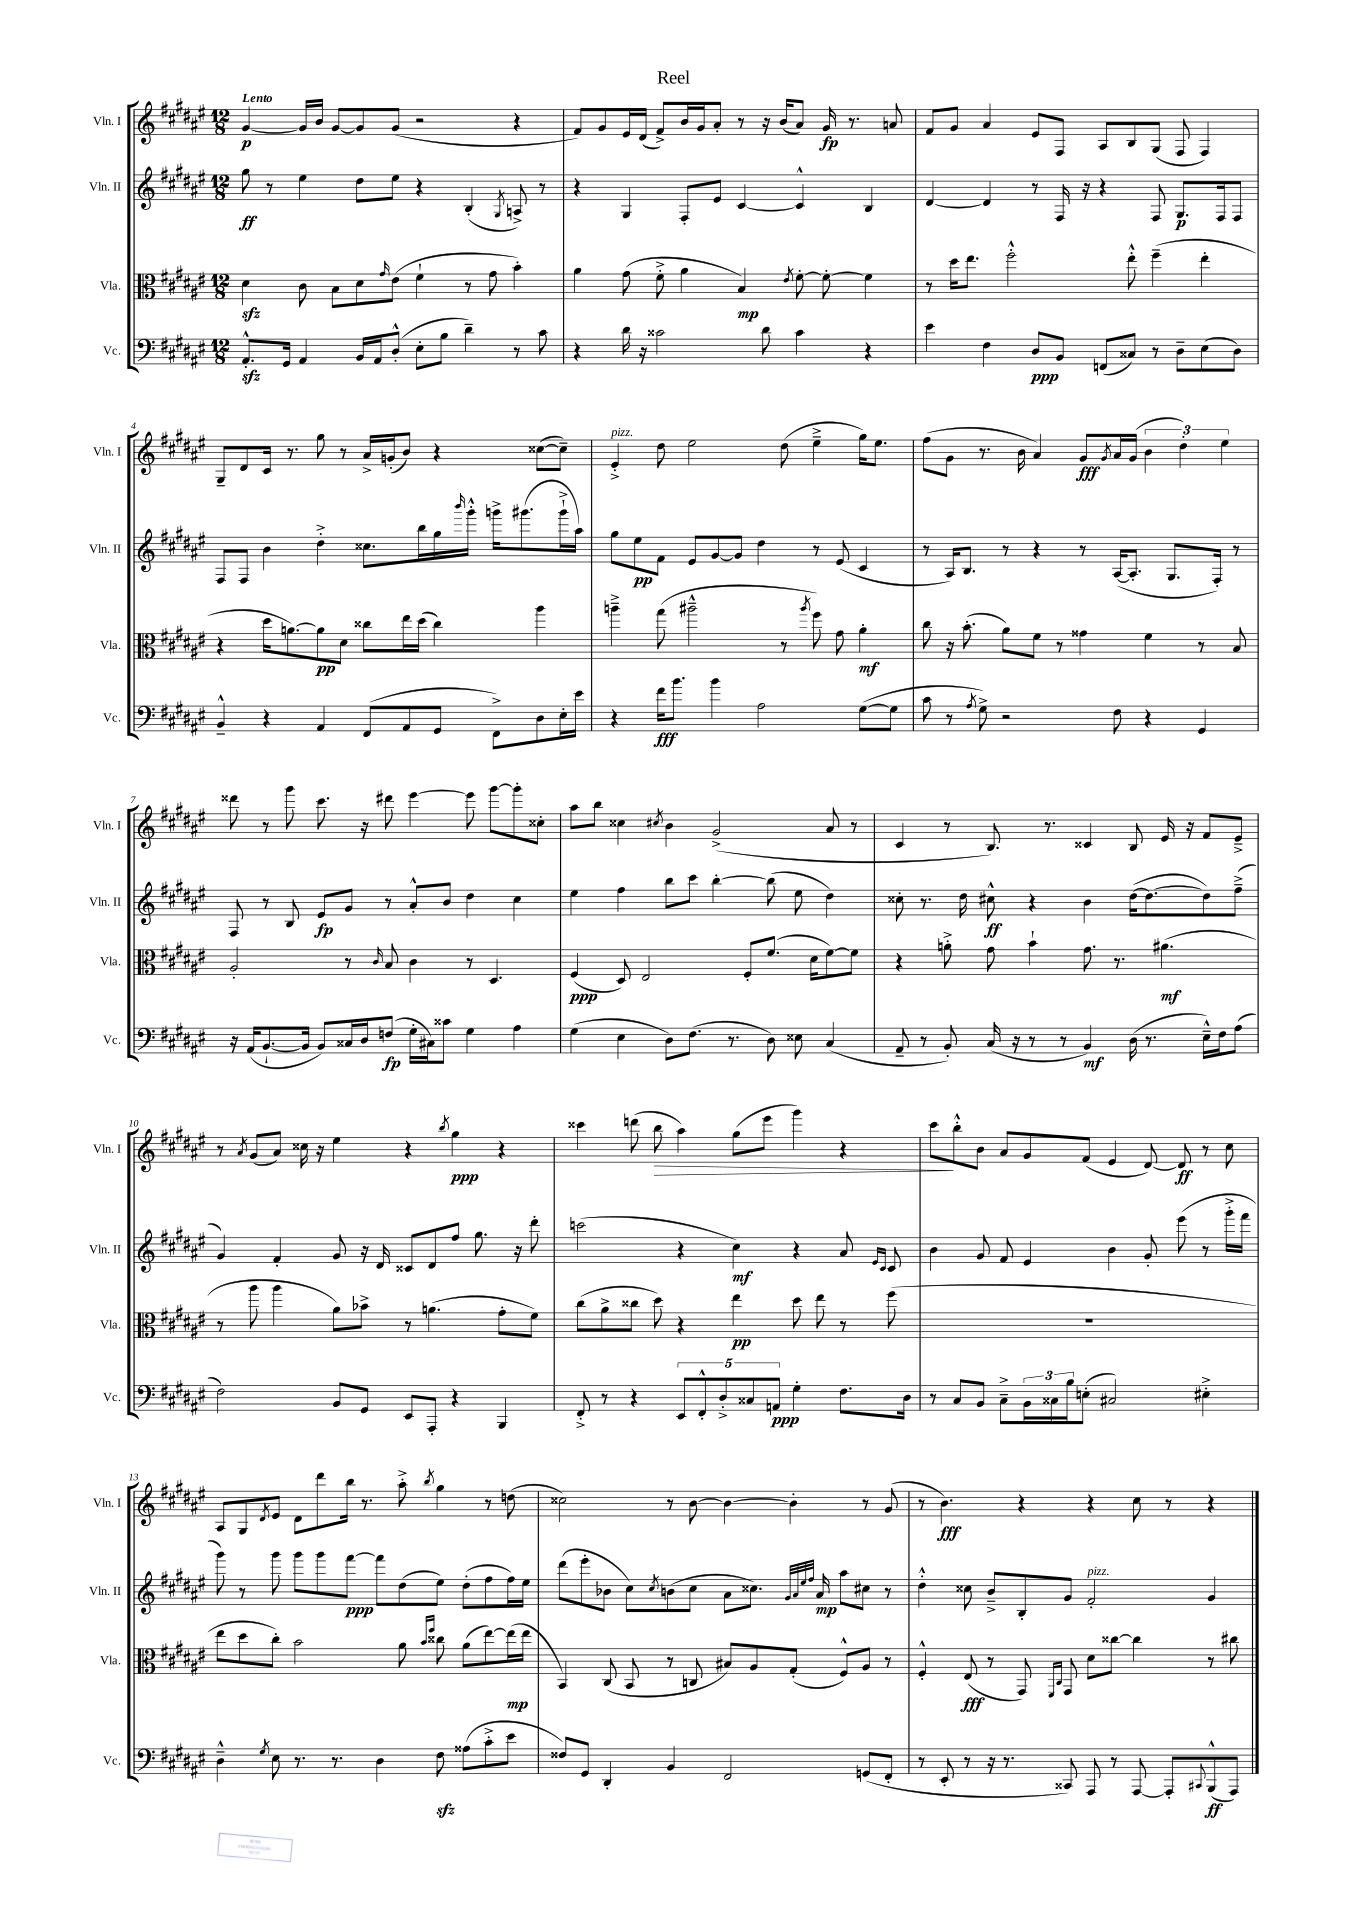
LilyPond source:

\header { title = "Reel" }
<<
\new StaffGroup <<
\new Staff = "s0" \with { instrumentName = "Vln. I" shortInstrumentName = "Vln. I" } {
    \clef treble \key fis \major \numericTimeSignature \time 12/8 \tempo "Lento"
    gis'4~\p gis'16 b'16 gis'8~ gis'8 gis'8( r2 r4 |
    fis'8) gis'8 eis'16 dis'16( fis'8->) b'16 gis'16 ais'8-. r8 r16 b'16( ais'8) gis'16\fp r8. a'8 |
    fis'8 gis'8 ais'4 eis'8 fis8 ais8 b8 gis8( fis8 fis4) |
    gis8-- dis'8 cis'16 r8. gis''8 r8 ais'16-> g'16-.( b'8) r4 cisis''8~( cisis''8--) |
    eis'4-.->^\markup { \italic "pizz." } dis''8 eis''2 dis''8( eis''4---> gis''16) eis''8. |
    fis''8( gis'8 r8. b'16 ais'4) gis'8\fff \acciaccatura { gis'8 } ais'16 gis'16( \tuplet 3/2 { b'4 dis''4-.) eis''4 } |
    disis'''8 r8 gis'''8 cis'''8. r16 dis'''8 eis'''4~ eis'''8 gis'''8~ gis'''8-. cisis''8-. |
    ais''8 b''8 cisis''4 \acciaccatura { cis''8 } b'4 gis'2->( ais'8 r8 |
    cis'4 r8 b8.) r8. cisis'4 b8 eis'16 r16 fis'8 eis'8---> |
    r8 \acciaccatura { ais'8 } gis'8( ais'8) cisis''16 r16 eis''4 r4 \acciaccatura { b''8 } gis''4\ppp r4 |
    cisis'''4 d'''8( b''8\> ais''4) gis''8( eis'''8 gis'''4) r4 |
    cis'''8\! b''8-.-^ b'8 ais'8 gis'8 fis'8( eis'4 dis'8~) dis'8\ff r8 cis''8 |
    ais8 gis8 \acciaccatura { dis'8 } eis'8 dis'8 dis'''8 b''16 r8. ais''8-.-> \acciaccatura { b''8 } gis''4 r8 d''8( |
    cisis''2) r8 b'8~ b'4~ b'4-. r8 gis'8( |
    r8 b'4.\fff) r4 r4 cis''8 r8 r4 \bar "|." |
}
\new Staff = "s1" \with { instrumentName = "Vln. II" shortInstrumentName = "Vln. II" } {
    \clef treble \key fis \major \numericTimeSignature \time 12/8
    gis''8\ff r8 eis''4 dis''8 eis''8 r4 b4-.( \acciaccatura { gis8 } a8->) r8 |
    r4 gis4 fis8-. eis'8 cis'4~ cis'4-^ b4 |
    dis'4~ dis'4 r8 fis16 r16 r4 fis8 gis8.\p fis16 fis8 |
    fis8 fis8 b'4 dis''4-.-> cisis''8. b''16 gis''16 \grace { b'''16 } gis'''16-.-^ g'''16-> gis'''8.( gis'''16-!-> ais''16) |
    gis''8 eis''8\pp fis'8 eis'8 gis'8~ gis'8 dis''4 r8 eis'8( cis'4 |
    r8 ais16) b8. r8 r4 r8 ais16~( ais8.-. gis8. fis16-.) r8 |
    fis8 r8 b8 eis'8\fp gis'8 r8 ais'8-.-^ b'8 dis''4 cis''4 |
    eis''4 fis''4 b''8 cis'''8 b''4~-. b''8( eis''8 dis''4) |
    cisis''8-. r8. dis''16 cis''8-^\ff r4 b'4 dis''16~( dis''8.~ dis''8) fis''8--->( |
    gis'4) fis'4-. gis'8 r16 dis'16 cisis'8 dis'8 fis''8 gis''8. r16 dis'''8-. |
    c'''2( r4 cis''4\mf) r4 ais'8 \grace { eis'16 cis'16 } cis'8 |
    b'4 gis'8 fis'8 eis'4 b'4 gis'8-. eis'''8( r8 gis'''16-.-> fis'''16 |
    gis'''8) r8 gis'''8 gis'''8 gis'''8 fis'''8~\ppp fis'''8 dis''8( eis''8) dis''8-.( fis''8 fis''16) eis''16 |
    dis'''8( eis'''8-. bes'8 cis''8) \acciaccatura { cis''8 } b'8( cis''8 ais'8 cisis''8.) \grace { gis'32 ais'32 eis''32 fis''32 } ais'16\mp ais''8 cis''8 r8 |
    dis''4-.-^ cisis''8 b'8---> b8-. gis'8 fis'2-.^\markup { \italic "pizz." } gis'4 \bar "|." |
}
\new Staff = "s2" \with { instrumentName = "Vla." shortInstrumentName = "Vla." } {
    \clef alto \key fis \major \numericTimeSignature \time 12/8
    dis'4\sfz cis'8 b8 dis'8 \grace { gis'16 } eis'8( fis'4-! r8 gis'8 b'4-.) |
    ais'4 gis'8( fis'8-.-> ais'4 b4\mp) \acciaccatura { eis'8 } fis'8~-. fis'8~-. fis'4 |
    r8 dis''16 eis''8. fis''2-.-^ eis''8-.-^ fis''4--( eis''4-. |
    r4 dis''16 a'8.~) a'8\pp dis'8 cisis''8 eis''16 dis''16( cisis''4) ais''4 |
    a''4---> gis''8( ais''2---^ r8 \acciaccatura { ais''8 } fis''8) gis'8 ais'4-.\mf |
    cis''8 r16 b'8.-.( ais'8) fis'8 r8 gisis'4 fis'4 r8 b8 |
    ais2-. r8 \grace { cis'16 } b8 cis'4 r8 dis4. |
    fis4\ppp( dis8) eis2 fis8-. fis'8.( dis'16 fis'8~) fis'8 |
    r4 a'8-.-> gis'8 b'4-! gis'8. r8. ais'4.\mf( |
    r8 ais''8 ais''4 ais'8) bes'8-> r8 a'4.( gis'8-. fis'8) |
    cis''8( ais'8-> cisis''8 dis''8) r4 eis''4\pp dis''8 eis''8 r8 fis''8( |
    R1. |
    eis''8 dis''8 cis''8-.) b'2 ais'8 \grace { b'16 fis''16 } cisis''8 ais'8( eis''8~) eis''16\mp( eis''16 |
    b,4) cis8( b,8 r8 c8 bis8) ais8 gis8-.( fis8-^) ais8 r8 |
    fis4-.-^ eis8\fff( r8 gis,8) \grace { fis,16 cis16 } gis,8 dis'8 cisis''8~ cisis''4 r8 cis''8 \bar "|." |
}
\new Staff = "s3" \with { instrumentName = "Vc." shortInstrumentName = "Vc." } {
    \clef bass \key fis \major \numericTimeSignature \time 12/8
    ais,8.-.-^\sfz gis,16 ais,4 b,16 ais,16 dis8-.-^( eis8-. b8 dis'4--) r8 cis'8 |
    r4 dis'16 r16 cisis'2 dis'8 cisis'4 r4 |
    eis'4 fis4 dis8\ppp b,8 f,8( cisis8) r8 dis8-- eis8( dis8) |
    b,4---^ r4 ais,4 fis,8( ais,8 gis,8 fis,8->) dis8 eis16-. eis'16 |
    r4 fis'16\fff b'8. b'4 ais2 gis8~( gis8 |
    cis'8 r8 \acciaccatura { ais8 } gis8->) r2 fis8 r4 gis,4 |
    r16 ais,16( b,8.~-! b,16 b,8) cisis16 dis16 f8\fp( gis16-. cis16) cisis'8 gis4 ais4 |
    gis4( eis4 dis8) fis8.( r8. dis8) eisis8 cis4( |
    ais,8-- r8 b,8-.) cis16( r16 r8 r8 b,4\mf) dis16( r8. eis16---^) fis16 ais8( |
    fis2) b,8 gis,8 eis,8 ais,,8-. r4 b,,4 |
    fis,8-.-> r8 r4 \tuplet 5/4 { eis,8 fis,8-.-^ dis8-.-> cisis8 a,8\ppp } gis4-. fis8. dis16 |
    r8 cis8 b,8 cis8---> \tuplet 3/2 { b,16 cisis16 b16 } e8-.( cis2) eis4-.-> |
    dis4---^ \acciaccatura { gis8 } eis8 r8. r8. dis4 fis8\sfz aisis8( cis'8-.-> eis'8 |
    fisis8) gis,8 dis,4-. b,4 fis,2 g,8( fis,8-. |
    r8 eis,8-. r8 r16 r8. cisis,8) ais,,8 r8 ais,,8~ ais,,8-. \appoggiatura { cis,8 } b,,8-^\ff( ais,,8) \bar "|." |
}
>>
>>
